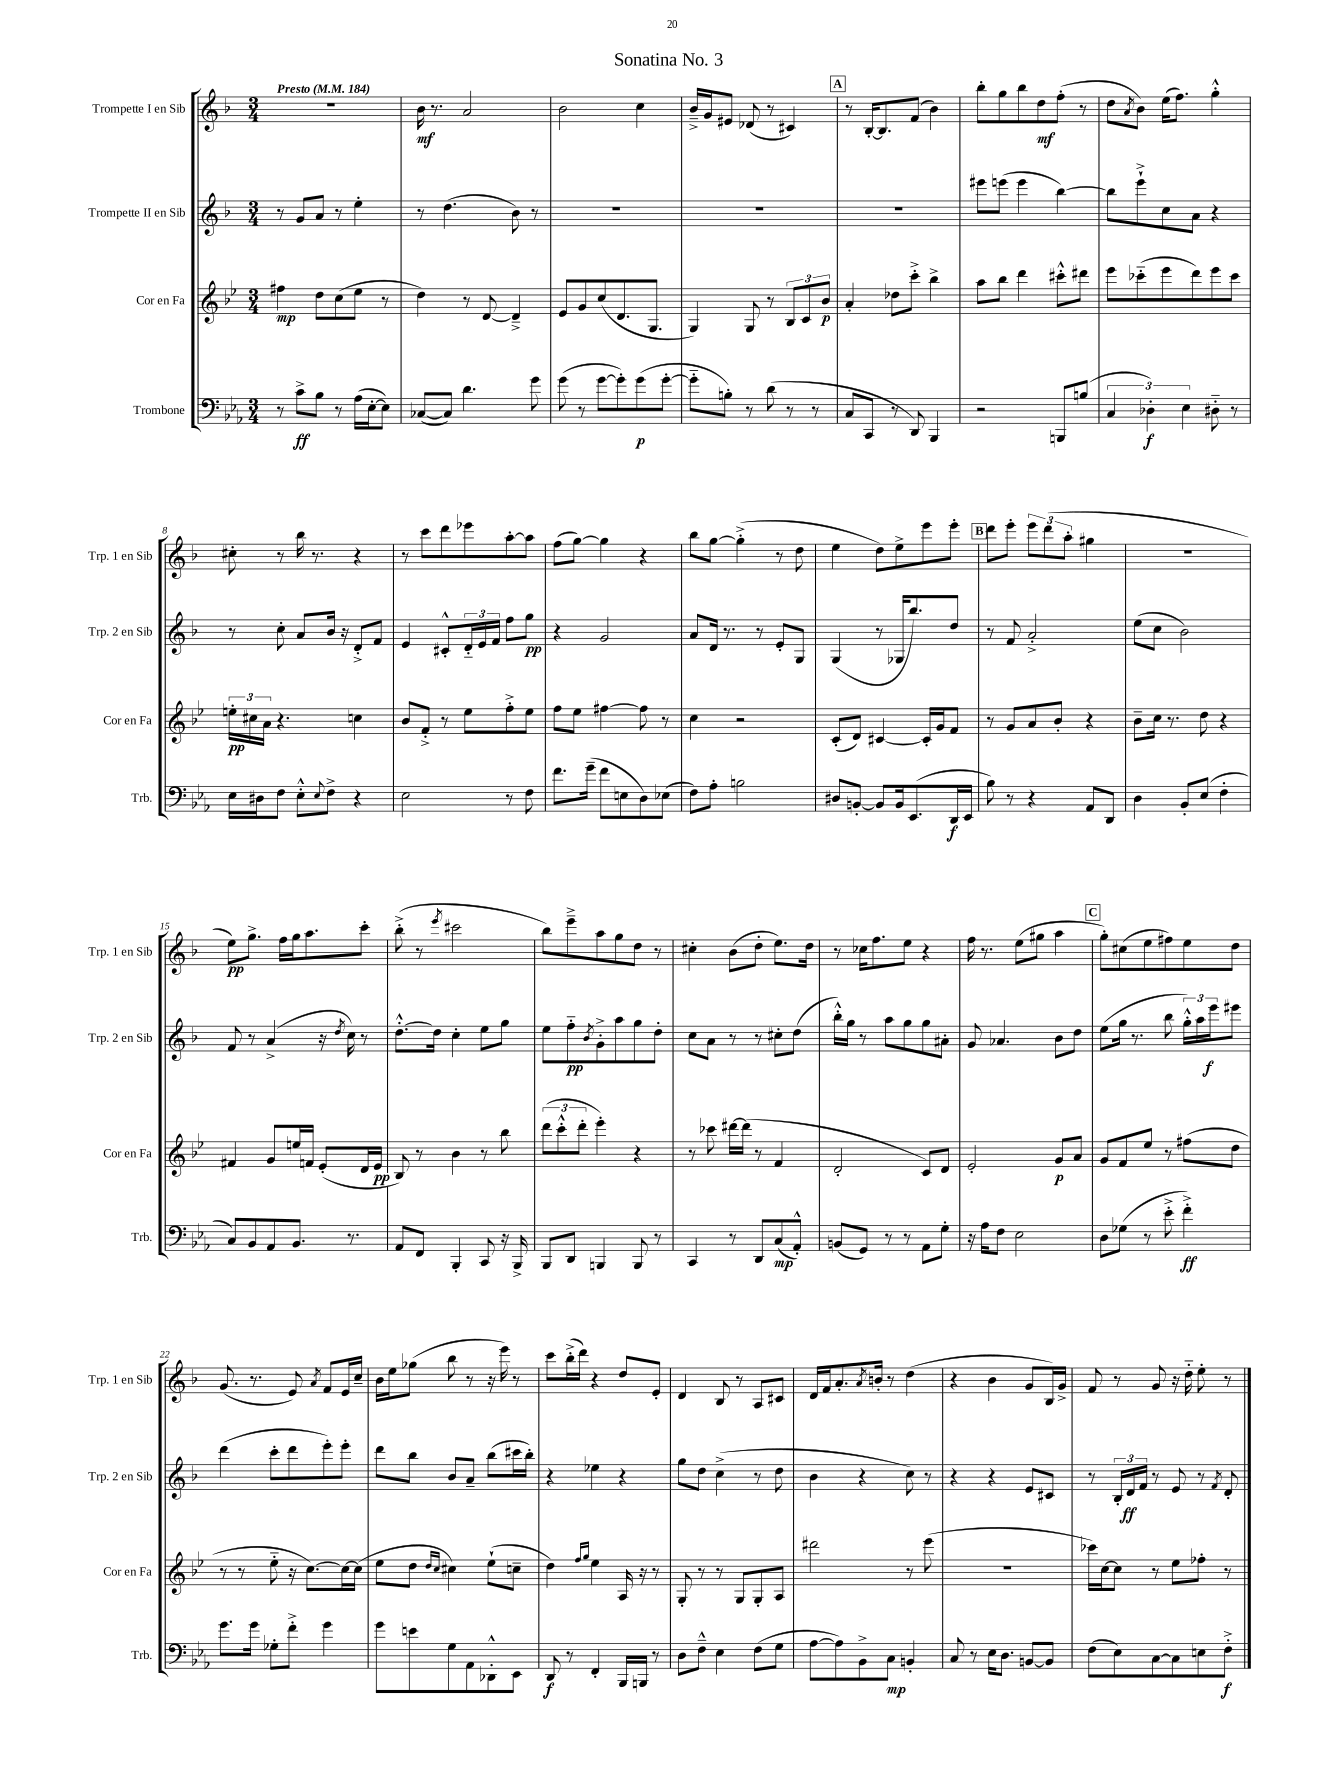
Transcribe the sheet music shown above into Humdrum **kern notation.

**kern	**dynam	**kern	**dynam	**kern	**dynam	**kern	**dynam
*part4	*part4	*part3	*part3	*part2	*part2	*part1	*part1
*staff4	*staff4	*staff3	*staff3	*staff2	*staff2	*staff1	*staff1
*I"Trombone	*	*I"Cor en Fa	*	*I"Trompette II en Sib	*	*I"Trompette I en Sib	*
*I'Trb.	*	*I'Cor en Fa	*	*I'Trp. 2 en Sib	*	*I'Trp. 1 en Sib	*
*clefF4	*	*clefG2	*	*clefG2	*	*clefG2	*
*k[b-e-a-]	*	*k[b-e-]	*	*k[b-]	*	*k[b-]	*
*M3/4	*	*M3/4	*	*M3/4	*	*M3/4	*
*MM184	*	*MM184	*	*MM184	*	*MM184	*
=1	=1	=1	=1	=1	=1	=1	=1
!	!	!	!	!	!	!LO:TX:a:B:t=Presto	!
8r	.	4ff#X\	mp	8r	.	2.r	.
8c^\L	ff	.	.	8g/L	.	.	.
8B-\J	.	8dd\L	.	8a/J	.	.	.
8r	.	(8cc\	.	8r	.	.	.
(16A-\LL	.	8ee-\J	.	4ee'\	.	.	.
[16E-'\J	.	.	.	.	.	.	.
8E-\J])	.	8r	.	.	.	.	.
=2	=2	=2	=2	=2	=2	=2	=2
([8C-X/L	.	4dd\)	.	8r	.	16b-\	mf
.	.	.	.	.	.	8.r	.
8C-/J])	.	.	.	(4.dd\	.	.	.
4.d\	.	8r	.	.	.	2a/	.
.	.	[8d/	.	.	.	.	.
.	.	4d~^/]	.	8b-\)	.	.	.
8g\	.	.	.	8r	.	.	.
=3	=3	=3	=3	=3	=3	=3	=3
(8g\	.	8e-/L	.	2.r	.	2b-\	.
8r	.	8g/	.	.	.	.	.
[8g\L	.	(8cc/	.	.	.	.	.
8g'\])	.	8.d/	.	.	.	.	.
(8g\	p	.	.	.	.	4cc\	.
.	.	8.G/J	.	.	.	.	.
[8g'\J	.	.	.	.	.	.	.
=4	=4	=4	=4	=4	=4	=4	=4
8g\L]	.	4G/)	.	2.r	.	16b-~^/LL	.
.	.	.	.	.	.	16g/J	.
8Bn'\J)	.	.	.	.	.	8e#X/J	.
8r	.	8G/	.	.	.	(8d-X/	.
(8d\	.	8r	.	.	.	8r	.
8r	.	12B-/L	.	.	.	4c#X/)	.
.	.	12c/	.	.	.	.	.
8r	.	.	.	.	.	.	.
.	.	12b-/J	p	.	.	.	.
!!LO:REH:place=s1:t=A
=5	=5	=5	=5	=5	=5	=5	=5
8C/L	.	4a'/	.	2.r	.	8r	.
8CC/J	.	.	.	.	.	[16B-'/KL	.
.	.	.	.	.	.	8.B-/]	.
8r	.	8dd-X\L	.	.	.	.	.
8DD/)	.	8ccc'^\J	.	.	.	(8f/J	.
4BBB-/	.	4bb-^\	.	.	.	4b-\)	.
=6	=6	=6	=6	=6	=6	=6	=6
2r	.	8aa\L	.	8eee#X\L	.	8bb-'\L	.
.	.	8bb-\J	.	(8eeen\J	.	8gg\	.
.	.	4ddd\	.	4eee\	.	8bb-\	.
.	.	.	.	.	.	8dd\	mf
8BBBn/L	.	8ccc#X'^^\L	.	[4bb-\)	.	(8ff'\J	.
(8Bn/J	.	8ddd#X\J	.	.	.	8r	.
=7	=7	=7	=7	=7	=7	=7	=7
6C/	.	8eee-\L	.	8bb-\L]	.	8dd\L	.
.	.	.	.	.	.	8qa/	.
.	.	(8ccc-X\	.	8eee`^\	.	8b-\J)	.
6D-X'\)	f	.	.	.	.	.	.
.	.	8eee-\	.	8cc\	.	(16ee\KL	.
.	.	.	.	.	.	8.ff\J)	.
6E-\	.	.	.	.	.	.	.
.	.	8ddd\)	.	8a\J	.	.	.
8D#X\	.	8eee-\	.	4r	.	4gg'^^\	.
8r	.	8ccc-\J	.	.	.	.	.
!!LO:LB:g=z
=8	=8	=8	=8	=8	=8	=8	=8
16E-\LL	.	24een'\LL	pp	8r	.	8cc#X'\	.
.	.	24cc#X\	.	.	.	.	.
16D#X\J	.	.	.	.	.	.	.
.	.	24a\JJ	.	.	.	.	.
8F\J	.	4.r	.	8cc'\	.	8r	.
8E-'^^\L	.	.	.	8a/L	.	16bb-\	.
.	.	.	.	.	.	8.r	.
8qqE-/	.	.	.	.	.	.	.
8F^\J	.	.	.	16b-/Jk	.	.	.
.	.	.	.	16r	.	.	.
4r	.	4ccn\	.	8d'^/L	.	4r	.
.	.	.	.	8f/J	.	.	.
=9	=9	=9	=9	=9	=9	=9	=9
2E-\	.	8b-/L	.	4e/	.	8r	.
.	.	8f'^/J	.	.	.	8ccc\L	.
.	.	8r	.	8c#X'^^/L	.	8ddd\	.
.	.	8ee-\L	.	24d/L	.	8eee-X\	.
.	.	.	.	24e/	.	.	.
.	.	.	.	24f/JJ	.	.	.
8r	.	8ff'^\	.	8ff\L	.	[8aa'\	.
8F\	.	8ee-\J	.	8gg\J	pp	8aa\J]	.
=10	=10	=10	=10	=10	=10	=10	=10
8.f\L	.	8ff\L	.	4r	.	(8ff\L	.
.	.	8ee-\J	.	.	.	[8gg\J)	.
(16g~\Jk	.	.	.	.	.	.	.
8f\L	.	[4ff#X\	.	2g/	.	4gg\]	.
8En\	.	.	.	.	.	.	.
8D\)	.	8ff#\]	.	.	.	4r	.
(8E-X\J	.	8r	.	.	.	.	.
=11	=11	=11	=11	=11	=11	=11	=11
8F\L)	.	4cc\	.	8a/L	.	8bb-\L	.
8A-'\J	.	.	.	16d/Jk	.	[8gg\J	.
.	.	.	.	8.r	.	.	.
2Bn\	.	2r	.	.	.	(4gg'^\]	.
.	.	.	.	8r	.	.	.
.	.	.	.	8e'/L	.	8r	.
.	.	.	.	8G/J	.	8dd\	.
=12	=12	=12	=12	=12	=12	=12	=12
8D#X/L	.	(8c'/L	.	(4G/	.	4ee\	.
[8BBn'/J	.	8d/J)	.	.	.	.	.
8BB/L]	.	[4c#X/	.	8r	.	8dd\L)	.
16BB/k	.	.	.	16G-X/KL	.	8ee^\	.
(8.EE-/	.	.	.	8.bb-/)	.	.	.
.	.	16c#'/LL]	.	.	.	8eee\	.
.	.	16g/J	.	.	.	.	.
16DD/L	f	8f/J	.	8dd/J	.	8eee'\J	.
16EE-/JJ	.	.	.	.	.	.	.
!!LO:REH:place=s1:t=B
=13	=13	=13	=13	=13	=13	=13	=13
8B-\)	.	8r	.	8r	.	8ddd\L	.
8r	.	8g/L	.	8f/	.	8eee'\J	.
4r	.	8a/	.	2a'^/	.	12eee\L	.
.	.	.	.	.	.	(12ddd\	.
.	.	8b-'/J	.	.	.	.	.
.	.	.	.	.	.	12aa'\J	.
8AA-/L	.	4r	.	.	.	4gg#X\	.
8DD/J	.	.	.	.	.	.	.
=14	=14	=14	=14	=14	=14	=14	=14
4D\	.	8b-~\L	.	(8ee\L	.	2.r	.
.	.	16cc\Jk	.	8cc\J	.	.	.
.	.	8.r	.	.	.	.	.
8BB-'/L	.	.	.	2b-\)	.	.	.
(8E-/J	.	8dd\	.	.	.	.	.
4F'\	.	4r	.	.	.	.	.
!!LO:LB:g=z
=15	=15	=15	=15	=15	=15	=15	=15
8C/L)	.	4f#X/	.	8f/	.	8ee\L)	pp
8BB-/	.	.	.	8r	.	8.gg^\J	.
8AA-/	.	8g/L	.	(4a^/	.	.	.
.	.	.	.	.	.	16ff\LL	.
8.BB-/J	.	16een/L	.	.	.	16gg\J	.
.	.	16fn/JJ	.	.	.	8.aa\	.
.	.	(8e-'/L	.	16r	.	.	.
.	.	.	.	8qdd/	.	.	.
8.r	.	.	.	16cc\)	.	.	.
.	.	16d/L	.	8r	.	8ccc'\J	.
.	.	16e-/JJ	pp	.	.	.	.
=16	=16	=16	=16	=16	=16	=16	=16
8AA-/L	.	8B-/)	.	[8.dd'^^\L	.	(8bb-'^\	.
8FF/J	.	8r	.	.	.	8r	.
.	.	.	.	16dd\Jk]	.	.	.
.	.	.	.	.	.	8qeee/	.
4BBB-'/	.	4b-\	.	4cc'\	.	2ccc#X\	.
8CC/	.	8r	.	8ee\L	.	.	.
16r	.	8bb-\	.	8gg\J	.	.	.
16BBB-^/	.	.	.	.	.	.	.
=17	=17	=17	=17	=17	=17	=17	=17
8BBB-/L	.	(12ddd\L	.	8ee\L	.	8bb-\L)	.
.	.	12ccc'^^\	.	.	.	.	.
8DD/J	.	.	.	8ff\	pp	8eee~^\	.
.	.	12ddd'\J	.	.	.	.	.
.	.	.	.	8qb-/	.	.	.
4BBBn/	.	4eee-'\)	.	8g'^\	.	8aa\	.
.	.	.	.	8aa\	.	8gg\	.
8BBB/	.	4r	.	8gg\	.	8dd\J	.
8r	.	.	.	8dd'\J	.	8r	.
=18	=18	=18	=18	=18	=18	=18	=18
4CC/	.	8r	.	8cc\L	.	4cc#X'\	.
.	.	8ccc-X\	.	8a\J	.	.	.
8r	.	[16ddd#X\LL	.	8r	.	(8b-\L	.
.	.	(16ddd#\JJ]	.	.	.	.	.
8DD/L	.	8r	.	8r	.	8dd'\J	.
(8C/	mp	4f/	.	8cc#X'\L	.	8.ee\L)	.
8AA-'^^/J)	.	.	.	(8dd\J	.	.	.
.	.	.	.	.	.	16dd\Jk	.
=19	=19	=19	=19	=19	=19	=19	=19
(8BBn/L	.	2d'/	.	16bb-'^^\LL)	.	8r	.
.	.	.	.	16gg\JJ	.	.	.
8GG/J)	.	.	.	8r	.	16cc-X\KL	.
.	.	.	.	.	.	8.ff\	.
8r	.	.	.	8aa\L	.	.	.
8r	.	.	.	8gg\	.	8ee\J	.
8AA-\L	.	8c/L)	.	8gg\	.	4r	.
8G'\J	.	8d/J	.	8a#X'\J	.	.	.
=20	=20	=20	=20	=20	=20	=20	=20
16r	.	2e-'/	.	8g/	.	16ff\	.
16A-\KL	.	.	.	.	.	8.r	.
8F\J	.	.	.	4.a-X/	.	.	.
2E-\	.	.	.	.	.	(8ee\L	.
.	.	.	.	.	.	8gg#X\J	.
.	.	8g/L	p	8b-\L	.	4aa\	.
.	.	8a/J	.	8dd\J	.	.	.
!!LO:REH:place=s1:t=C
=21	=21	=21	=21	=21	=21	=21	=21
8D\L	.	8g/L	.	(8ee\L	.	8gg'\L)	.
(8G-X\J	.	8f/	.	16gg\Jk	.	(8cc#X\	.
.	.	.	.	8.r	.	.	.
8r	.	8ee-/J	.	.	.	8ee\	.
8e-'^\	.	8r	.	8bb-\	.	8ff#X\)	.
4f'^\)	ff	(8ff#X\L	.	24gg'^^\LL)	.	8ee\	.
.	.	.	.	24aa\	.	.	.
.	.	.	.	24eee\J	f	.	.
.	.	8dd\J	.	8eee#X\J	.	8dd\J	.
!!LO:LB:g=z
=22	=22	=22	=22	=22	=22	=22	=22
8.g\L	.	8r	.	(4ddd\	.	(8.g/	.
.	.	8r	.	.	.	.	.
16g\Jk	.	.	.	.	.	8.r	.
8G-X'\L	.	8ee-\	.	8ccc'\L	.	.	.
8f'^\J	.	16r	.	8ddd\	.	8e/)	.
.	.	[8.cc\L)	.	.	.	.	.
.	.	.	.	.	.	8qa/	.
4g\	.	.	.	8eee'\)	.	8f/L	.
.	.	16cc\L_	.	8eee'\J	.	16e/L	.
.	.	(16cc\JJ]	.	.	.	16cc~/JJ	.
=23	=23	=23	=23	=23	=23	=23	=23
8g\L	.	8ee-\L	.	8ddd\L	.	16b-\LL	.
.	.	.	.	.	.	16ee\J	.
8en\	.	8dd\J	.	8bb-\J	.	(8gg-X\J	.
.	.	16qqdd/LL	.	.	.	.	.
.	.	16qqcc/JJ	.	.	.	.	.
8G\	.	4cc#X\)	.	8b-/L	.	8bb-\	.
8AA-\	.	.	.	8a~/J	.	8r	.
8DD-X'^^\	.	(8ee-`\L	.	(8bb-\L	.	16r	.
.	.	.	.	.	.	16eee\)	.
8EE-\J	.	8ccn~\J	.	16ccc#X\L	.	8r	.
.	.	.	.	16bb-'\JJ)	.	.	.
=24	=24	=24	=24	=24	=24	=24	=24
8DD/	f	4dd\)	.	4r	.	8ccc\L	.
8r	.	.	.	.	.	(16bb-'^\L	.
.	.	.	.	.	.	16ddd\JJ)	.
.	.	16qqff/LL	.	.	.	.	.
.	.	16qqgg/JJ	.	.	.	.	.
4FF'/	.	4ee-\	.	4ee-X\	.	4r	.
16BBB-/LL	.	16A/	.	4r	.	8dd/L	.
16BBBn/JJ	.	16r	.	.	.	.	.
8r	.	8r	.	.	.	8e'/J	.
=25	=25	=25	=25	=25	=25	=25	=25
8D\L	.	8G'/	.	8gg\L	.	4d/	.
8F~^^\J	.	8r	.	8dd\J	.	.	.
4E-\	.	8r	.	(4cc^\	.	8B-/	.
.	.	8G/L	.	.	.	8r	.
(8F\L	.	8G'/	.	8r	.	8A/L	.
8G\J	.	8A/J	.	8dd\	.	8c#X/J	.
=26	=26	=26	=26	=26	=26	=26	=26
[8A-\L	.	2ddd#X\	.	4b-\	.	16d/LL	.
.	.	.	.	.	.	16f/J	.
8A-\])	.	.	.	.	.	8.a'/	.
8BB-^\	.	.	.	4r	.	.	.
.	.	.	.	.	.	8qa/	.
.	.	.	.	.	.	16bn'/Jk	.
8C\J	mp	.	.	.	.	8r	.
4BBn'/	.	8r	.	8cc\)	.	(4dd\	.
.	.	(8eee-\	.	8r	.	.	.
=27	=27	=27	=27	=27	=27	=27	=27
8C/	.	2.r	.	4r	.	4r	.
8r	.	.	.	.	.	.	.
16E-\KL	.	.	.	4r	.	4b-\	.
8.D\J	.	.	.	.	.	.	.
[8BBn/L	.	.	.	8e/L	.	8g/L	.
8BB/J]	.	.	.	8c#X/J	.	16B-/L)	.
.	.	.	.	.	.	16g^/JJ	.
=28	=28	=28	=28	=28	=28	=28	=28
(8F\L	.	16ccc-X\LL)	.	8r	.	8f/	.
.	.	[16cc\J	.	.	.	.	.
8E-\)	.	8cc\J]	.	24B-'/LL	.	8r	.
.	.	.	.	24d/	ff	.	.
.	.	.	.	24f/JJ	.	.	.
[8C\	.	8r	.	8r	.	8g/	.
8C\]	.	8ee-\L	.	8e/	.	16r	.
.	.	.	.	.	.	16dd\	.
8En\	.	8ff-X'\J	.	8r	.	8ee'\	.
.	.	.	.	8qf/	.	.	.
8F'^\J	f	8r	.	8d'/	.	8r	.
==	==	==	==	==	==	==	==
*-	*-	*-	*-	*-	*-	*-	*-
